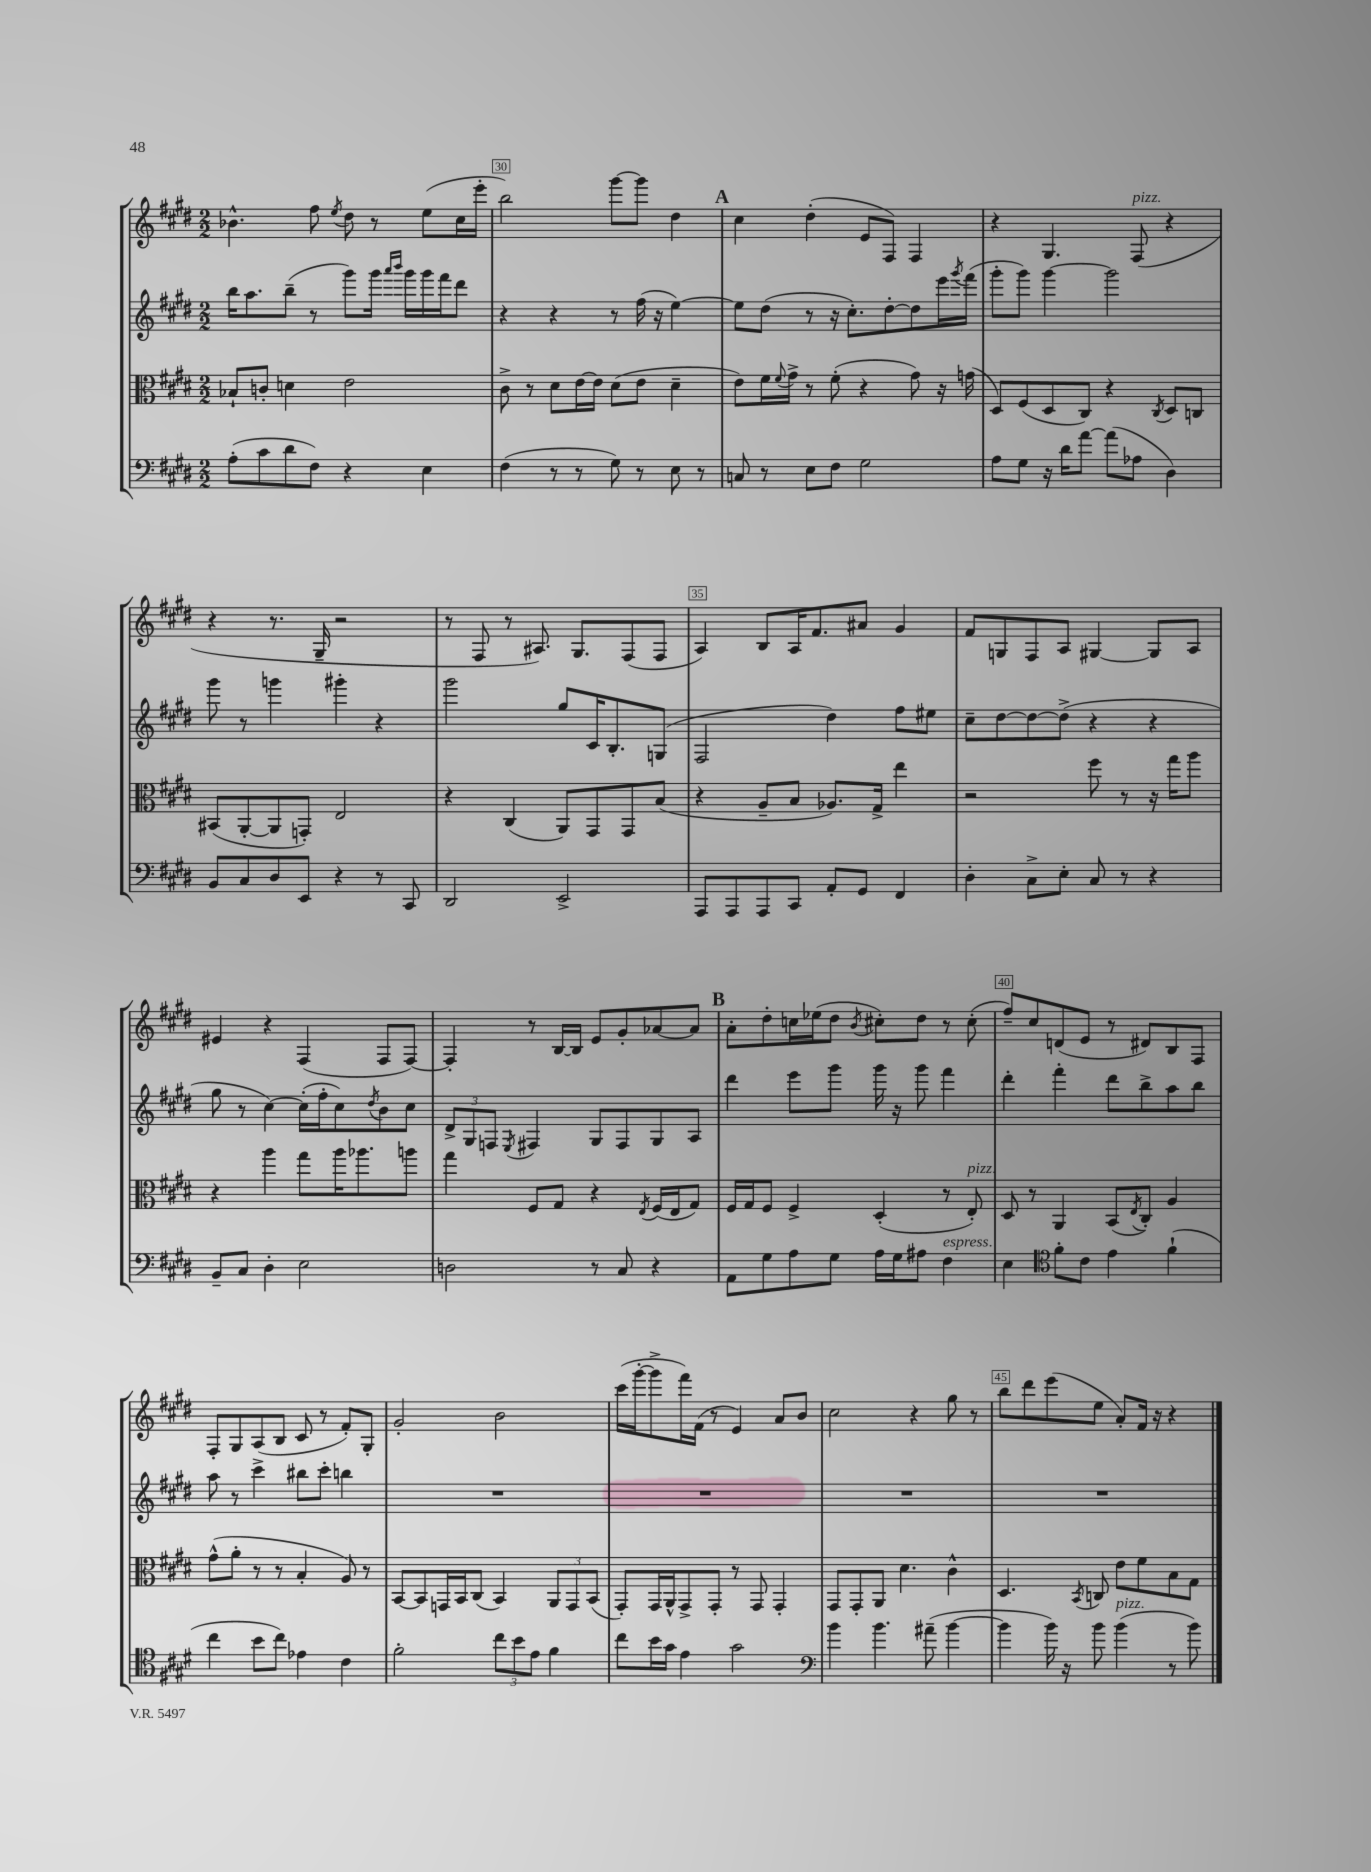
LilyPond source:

<<
\new StaffGroup <<
\new Staff = "s0" {
    \clef treble \key e \major \numericTimeSignature \time 2/2
    bes'4.-^ fis''8 \acciaccatura { e''8 } dis''8 r8 e''8( cis''16 e'''16-. |
    b''2) gis'''8~ gis'''8 dis''4 |
    \mark \markup { \bold "A" } cis''4 dis''4-.( e'8 fis8) fis4 |
    r4 gis4. fis8^\markup { \italic "pizz." }( r4 |
    r4 r8. gis16-- r2 |
    r8 fis8 r8 ais8.) gis8. fis8( fis8 |
    a4) b8 a16 fis'8. ais'8 gis'4 |
    fis'8 g8 fis8 a8 gis4~ gis8 a8 |
    eis'4 r4 fis4( fis8 fis8~) |
    fis4-. r8 b16~ b16 e'8 gis'8-. aes'8~ aes'8 |
    \mark \markup { \bold "B" } a'8-. dis''8-. c''16 ees''16( dis''8 \acciaccatura { b'8 } cis''8-.) dis''8 r8 cis''8-.( |
    fis''8--) cis''8 d'8( e'8 r8 dis'8) b8 fis8 |
    fis8-. gis8 a8( b8 cis'8 r8 fis'8-.) gis8-. |
    gis'2-. b'2 |
    cis'''16( gis'''16~-. gis'''8-> fis'''16) fis'16( r8 e'4) a'8 b'8 |
    cis''2 r4 gis''8 r8 |
    b''8 dis'''8 e'''8( e''8 a'8-.) fis'16 r16 r4 \bar "|." |
}
\new Staff = "s1" {
    \clef treble \key e \major \numericTimeSignature \time 2/2
    b''16 a''8. b''8--( r8 gis'''8) gis'''16 \grace { a'''16 b'''16 } gis'''16 gis'''16 fis'''16 dis'''8 |
    r4 r4 r8 fis''16( r16 e''4~) |
    \mark \markup { \bold "A" } e''8 dis''8( r8 r16 cis''8.-.) dis''8~-. dis''8 e'''16 \acciaccatura { gis'''8 } fis'''16( |
    gis'''8-. gis'''8) gis'''4~ gis'''2 |
    gis'''8 r8 g'''4 gis'''4-. r4 |
    gis'''2 gis''8 cis'16 b8.-. g8( |
    fis2 dis''4) fis''8 eis''8 |
    cis''8-- dis''8~ dis''8~ dis''8->( r4 r4 |
    gis''8 r8 cis''4~) cis''16-.( fis''16-. cis''8) \acciaccatura { dis''8 } b'8 cis''8 |
    \tuplet 3/2 { dis'8-> gis8 f8 } \acciaccatura { e8 } fis4 gis8 fis8 gis8 a8 |
    \mark \markup { \bold "B" } dis'''4 e'''8 gis'''8 gis'''16 r16 gis'''8 fis'''4 |
    dis'''4-. fis'''4-. dis'''8 b''8-> a''8 b''8 |
    a''8 r8 cis'''4-> bis''8 cis'''8-. b''4 |
    R1 |
    R1 |
    R1 |
    R1 \bar "|." |
}
\new Staff = "s2" {
    \clef alto \key e \major \numericTimeSignature \time 2/2
    bes8-! c'8-. d'4 e'2 |
    cis'8-> r8 dis'8 e'16~ e'16 dis'8( e'8 dis'4-- |
    \mark \markup { \bold "A" } e'8) fis'16 \appoggiatura { fis'8 } gis'16-> r8 fis'8-.( r4 gis'8) r16 g'16( |
    dis8) fis8( dis8 cis8) r4 \acciaccatura { cis8 } dis8 c8 |
    bis,8( a,8~-. a,8 g,8-.) e2 |
    r4 cis4( a,8) gis,8 gis,8 b8( |
    r4 a8-- b8 aes8.) gis16-> e''4 |
    r2 fis''8 r8 r16 gis''16 a''8 |
    r4 a''4 gis''8 a''16 aes''8. a''8 |
    gis''4 fis8 gis8 r4 \acciaccatura { e8 } fis16( e16 gis8) |
    \mark \markup { \bold "B" } fis16 gis16 fis8 fis4-> dis4-.( r8 e8-.^\markup { \italic "pizz." }) |
    dis8 r8 a,4 b,8( \acciaccatura { e8 } cis8-.) a4 |
    gis'8-^( a'8-. r8 r8 b4-. a8) r8 |
    b,8~ b,8 g,16 b,16 cis8( b,4) \tuplet 3/2 { a,8 g,8 b,8( } |
    gis,8-.) gis,16 a,16-^ gis,8-> gis,8-. r8 gis,8 gis,4-. |
    gis,8 gis,8-. a,8 dis'4. cis'4-^ |
    dis4. \acciaccatura { b,8 } c8 e'8 fis'8 b8 gis8 \bar "|." |
}
\new Staff = "s3" {
    \clef bass \key e \major \numericTimeSignature \time 2/2
    a8-.( cis'8 dis'8 fis8) r4 e4 |
    fis4( r8 r8 gis8) r8 e8 r8 |
    \mark \markup { \bold "A" } c8 r8 e8 fis8 gis2 |
    a8 gis8 r16 dis'16 a'8~ a'8( aes8 dis4) |
    b,8 cis8 dis8 e,8 r4 r8 cis,8 |
    dis,2 e,2-> |
    a,,8 a,,8 a,,8 cis,8 a,8-. gis,8 fis,4 |
    dis4-. cis8-> e8-. cis8 r8 r4 |
    b,8-- cis8 dis4-. e2 |
    d2 r8 cis8 r4 |
    \mark \markup { \bold "B" } a,8 gis8 a8 gis8 a16 gis16 ais8 fis4^\markup { \italic "espress." } |
    e4 \clef tenor fis'8-. cis'8 e'4 fis'4-!( |
    cis''4 b'8 cis''8) ees'4 cis'4 |
    fis'2-. \tuplet 3/2 { cis''8 b'8 e'8 } fis'4 |
    cis''8 b'16 gis'16 e'4 gis'2 |
    \clef bass b'4 b'4. ais'8--( b'4~ |
    b'4 b'16) r16 b'8 b'4^\markup { \italic "pizz." }( r8 b'8) \bar "|." |
}
>>
>>
\layout { \context { \Score currentBarNumber = #29 \override BarNumber.break-visibility = ##(#f #t #t) barNumberVisibility = #(every-nth-bar-number-visible 5) \override BarNumber.stencil = #(make-stencil-boxer 0.1 0.3 ly:text-interface::print) } }
